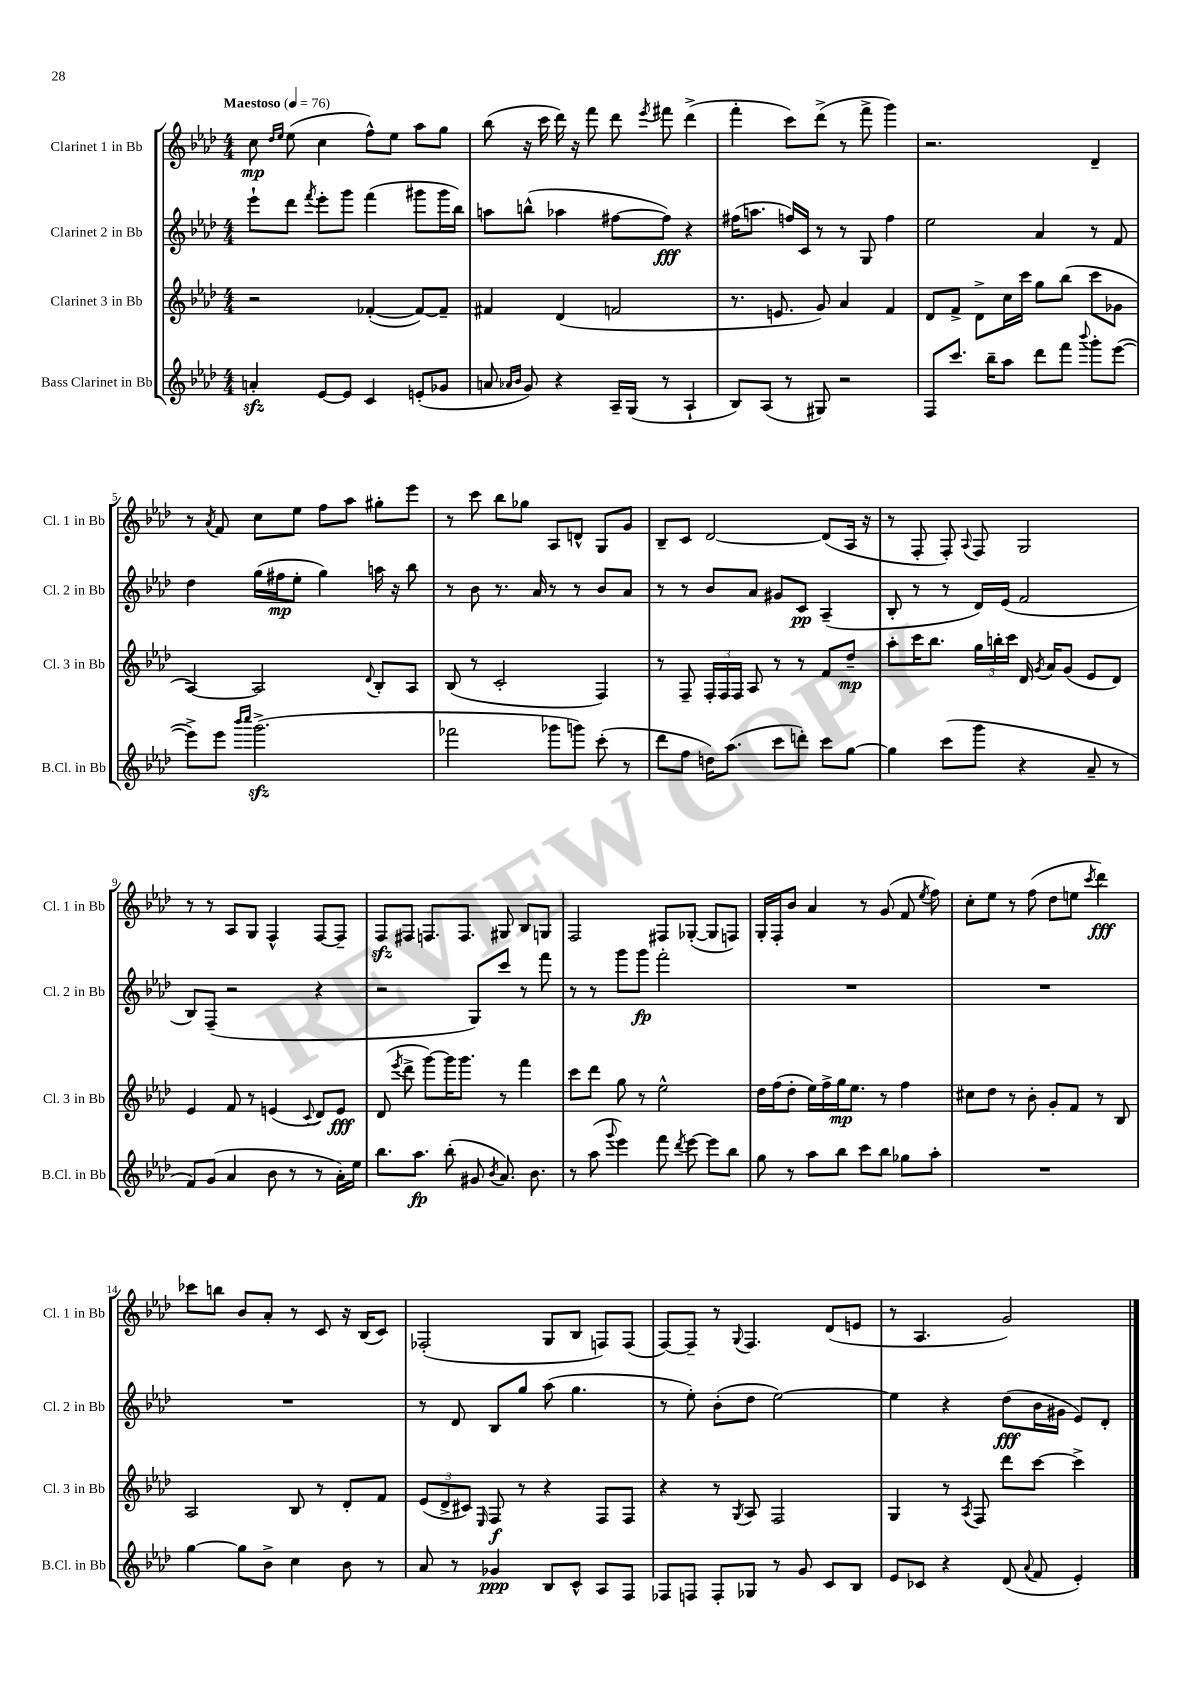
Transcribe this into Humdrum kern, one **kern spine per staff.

**kern	**kern	**kern	**kern
*staff4	*staff3	*staff2	*staff1
*clefG2	*clefG2	*clefG2	*clefG2
*k[b-e-a-d-]	*k[b-e-a-d-]	*k[b-e-a-d-]	*k[b-e-a-d-]
*M4/4	*M4/4	*M4/4	*M4/4
*MM76	*MM76	*MM76	*MM76
4a'/	2r	8eee-`\L	8cc\
.	.	.	16qqdd-/LL
.	.	.	16qqee-/JJ
.	.	8ddd-\J	(8ee-\
.	.	8qfff/	.
[8e-/L	.	8eee-'\L	4cc\
8e-/]J	.	8ggg\J	.
4c/	([4f-'/	(4fff\	8ff^^\L)
.	.	.	8ee-\J
(8e'/L	8f-/_L)	8ggg#\L	8aa-\L
8g-/J	8f-~/]J	16ggg#\L	8gg\J
.	.	16bb-\JJ)	.
=	=	=	=
8a/	4f#/	8aa\L	(8bb-\
16qqa-/LL	.	.	.
16qqb-/JJ	.	.	.
8g/)	.	(8bb^^\J	16r
.	.	.	16ccc\
4r	(4d-/	4aa-\	16ddd-\)
.	.	.	16r
.	.	.	8fff\
16A-~/LL	2f/	[8ff#\L	8ddd-\
(16G/JJ	.	.	.
.	.	.	8qeee-/
8r	.	8ff#\]J)	8fff#\
4A-`/	.	4r	(4ddd-^\
=	=	=	=
8B-/L)	8.r	(16ff#\LK	4fff'\
.	.	8.aa\J	.
(8A-/J	.	.	.
.	8.e/	.	.
8r	.	16ff/LL)	8ccc\L)
.	.	16c/JJ	.
8G#/)	8g/)	8r	(8ddd-^\J
2r	4a-/	8r	8r
.	.	8G/	8fff^\
.	4f/	4ff\	4ggg\)
=	=	=	=
8F/L	8d-/L	2ee-\	2.r
8.ccc/J	8f^/J	.	.
.	8d-^\L	.	.
16bb-~\LK	.	.	.
8aa-\J	16cc\L	.	.
.	16ccc\JJ	.	.
8ddd-\L	8gg\L	4a-/	.
8fff\J	(8bb-\J	.	.
8qqbbb-/	.	.	.
8ggg'\L	8ccc\L	8r	4d-~/
([8eee-\J	8g-\J	8f/	.
=	=	=	=
8eee-^\]L)	[4A-/)	4dd-\	8r
.	.	.	8qa-/
8eee-\J	.	.	8f/
16qqbbb-/LL	.	.	.
16qqcccc/JJ	.	.	.
(2.ggg^\	2A-/]	(16gg\LL	8cc\L
.	.	16ff#\J	.
.	.	8ee-'\J	8ee-\J
.	.	4gg\)	8ff\L
.	.	.	8aa-\J
.	8qqd-/	.	.
.	8B-'/L	16aa\	8gg#'\L
.	.	16r	.
.	8A-/J	8bb-\	8eee-\J
=	=	=	=
2fff-\	(8B-/	8r	8r
.	8r	8b-\	8ccc\
.	2c'/	8.r	8bb-\L
.	.	.	8gg-\J
.	.	16a-/	.
8ggg-\L	.	8r	8A-/L
8ggg\J)	.	8r	8d^^/J
(8ccc'\	4F/)	8b-/L	8G/L
8r	.	8a-/J	8g/J
=	=	=	=
8ddd-\L	8r	8r	8B-~/L
8ff\J	8F~/	8r	8c/J
16dd\LK)	24F'/LL	8b-/L	[2d-/
.	24F/	.	.
(8.aa-\J	.	.	.
.	24F/JJ	.	.
.	8A-/	8a-/J	.
8ccc\L	8r	8g#/L	.
8ddd'\J)	8r	8c/J	.
8ccc\L	8f/L	(4A-~/	(8d-/]L
[8gg\J	8dd-~/J	.	16A-/Jk
.	.	.	16r
=	=	=	=
4gg\]	8aa-'\L	8B-'/	8r
.	16ccc\K	8r	8F'/
.	8.bb-\J	.	.
(8ccc\L	.	8r	8F'/)
.	.	.	8qqA-/
8ggg\J	24gg\LL	16d-/LL)	8F/
.	24bb'\	.	.
.	.	(16e-/JJ	.
.	24ccc\JJ	.	.
4r	16d-/	2f/	2G/
.	8qg/	.	.
.	16a-/LK	.	.
.	(8g/J	.	.
8a-~/	8e-/L	.	.
8r	8d-/J)	.	.
=	=	=	=
8f/L)	4e-/	8B-/L)	8r
(8g/J	.	(8F~/J	8r
4a-/	8f/	2r	8A-/L
.	8r	.	8G/J
8b-\	(4e/	.	4F^^/
8r	.	.	.
.	8qqc/	.	.
8r	8d-/L)	4r	[8F/L
16a-'\LL)	8e/J	.	8F~/]J
16ee-\JJ	.	.	.
=	=	=	=
8.bb-\L	(8d-/	2r	8F/L
.	8qeee-/	.	.
.	8ddd-^\	.	8F#/J
8.aa-\J	.	.	.
.	[8ggg\L)	.	8.F/L
(8bb-'\	16ggg\]K	.	.
.	8.ggg\J	.	8.F/J
8g#/	.	8G/L)	.
8qb-/	.	.	.
8.a-/)	8r	8ccc/J	8G#/
.	4fff\	8r	8B-/L
8.b-\	.	.	.
.	.	8fff\	8G/J
=	=	=	=
8r	8ccc\L	8r	2F/
(8aa-\	8ddd-\J	8r	.
8qqggg/	.	.	.
4eee-\)	8gg\	8ggg\L	.
.	8r	8ggg\J	.
8fff\	2ee-^^\	2fff'\	8F#/L
8qddd-/	.	.	.
[8eee-\	.	.	([8G-'/J
8eee-\]L	.	.	8G-/]L
8bb-\J	.	.	8F/J)
=	=	=	=
8gg\	16dd-\LL	1r	16G'/LL
.	(16ff\J	.	16F'/J
8r	8dd-'\J	.	8b-/J
8aa-\L	16ee-\LL)	.	4a-/
.	16ff^\	.	.
8bb-\J	16gg\J	.	.
.	8.ee-\J	.	.
8ccc\L	.	.	8r
8bb-\J	8r	.	(8g/
8gg-\L	4ff\	.	8f/
.	.	.	8qee-/
8aa-'\J	.	.	8ff\)
=	=	=	=
1r	8cc#\L	1r	8cc'\L
.	8dd-\J	.	8ee-\J
.	8r	.	8r
.	8b-'\	.	(8ff\
.	8g'/L	.	8dd-\L
.	8f/J	.	8ee\J
.	.	.	8qccc/
.	8r	.	4ddd-\)
.	8B-/	.	.
=	=	=	=
[4gg\	2A-/	1r	8ccc-\L
.	.	.	8bb\J
8gg\]L	.	.	8b-/L
8b-^\J	.	.	8a-'/J
4cc\	8B-/	.	8r
.	8r	.	8c/
8b-\	8d-'/L	.	16r
.	.	.	(16B-/LK
8r	8f/J	.	8c/J)
=	=	=	=
8a-/	(12e-/L	8r	(2F-'/
.	12d-^/	.	.
8r	.	8d-/	.
.	12c#/J)	.	.
.	16qqE-/	.	.
4g-/	8F/	8B-/L	.
.	8r	8gg/J	.
8B-/L	4r	(8aa-\	8G/L
8c^^/J	.	4.gg\	8B-/J
8A-/L	8F/L	.	8F/L)
8F/J	8F/J	.	(8F/J
=	=	=	=
8F-/L	4r	8r	[8F/L)
8F/J	.	8ee-'\)	8F~/]J
8F'/L	8r	(8b-'\L	8r
.	8qG/	.	8qqG/
8G-/J	8A-/	8dd-\J	4.F/
8r	2F/	[2ee-\)	.
8g/	.	.	.
8c/L	.	.	(8d-/L
8B-/J	.	.	8e/J
=	=	=	=
8e-/L	4G/	4ee-\]	8r
8c-/J	.	.	4.A-/
4r	8r	4r	.
.	8qA-/	.	.
.	8F/	.	.
(8d-/	8ddd-\L	(8dd-\L	2g/)
8qqa-/	.	.	.
8f/	[8ccc\J	16b-\L	.
.	.	16g#\JJ	.
4e-'/)	4ccc^\]	8e-/L)	.
.	.	8d-'/J	.
==	==	==	==
*-	*-	*-	*-
